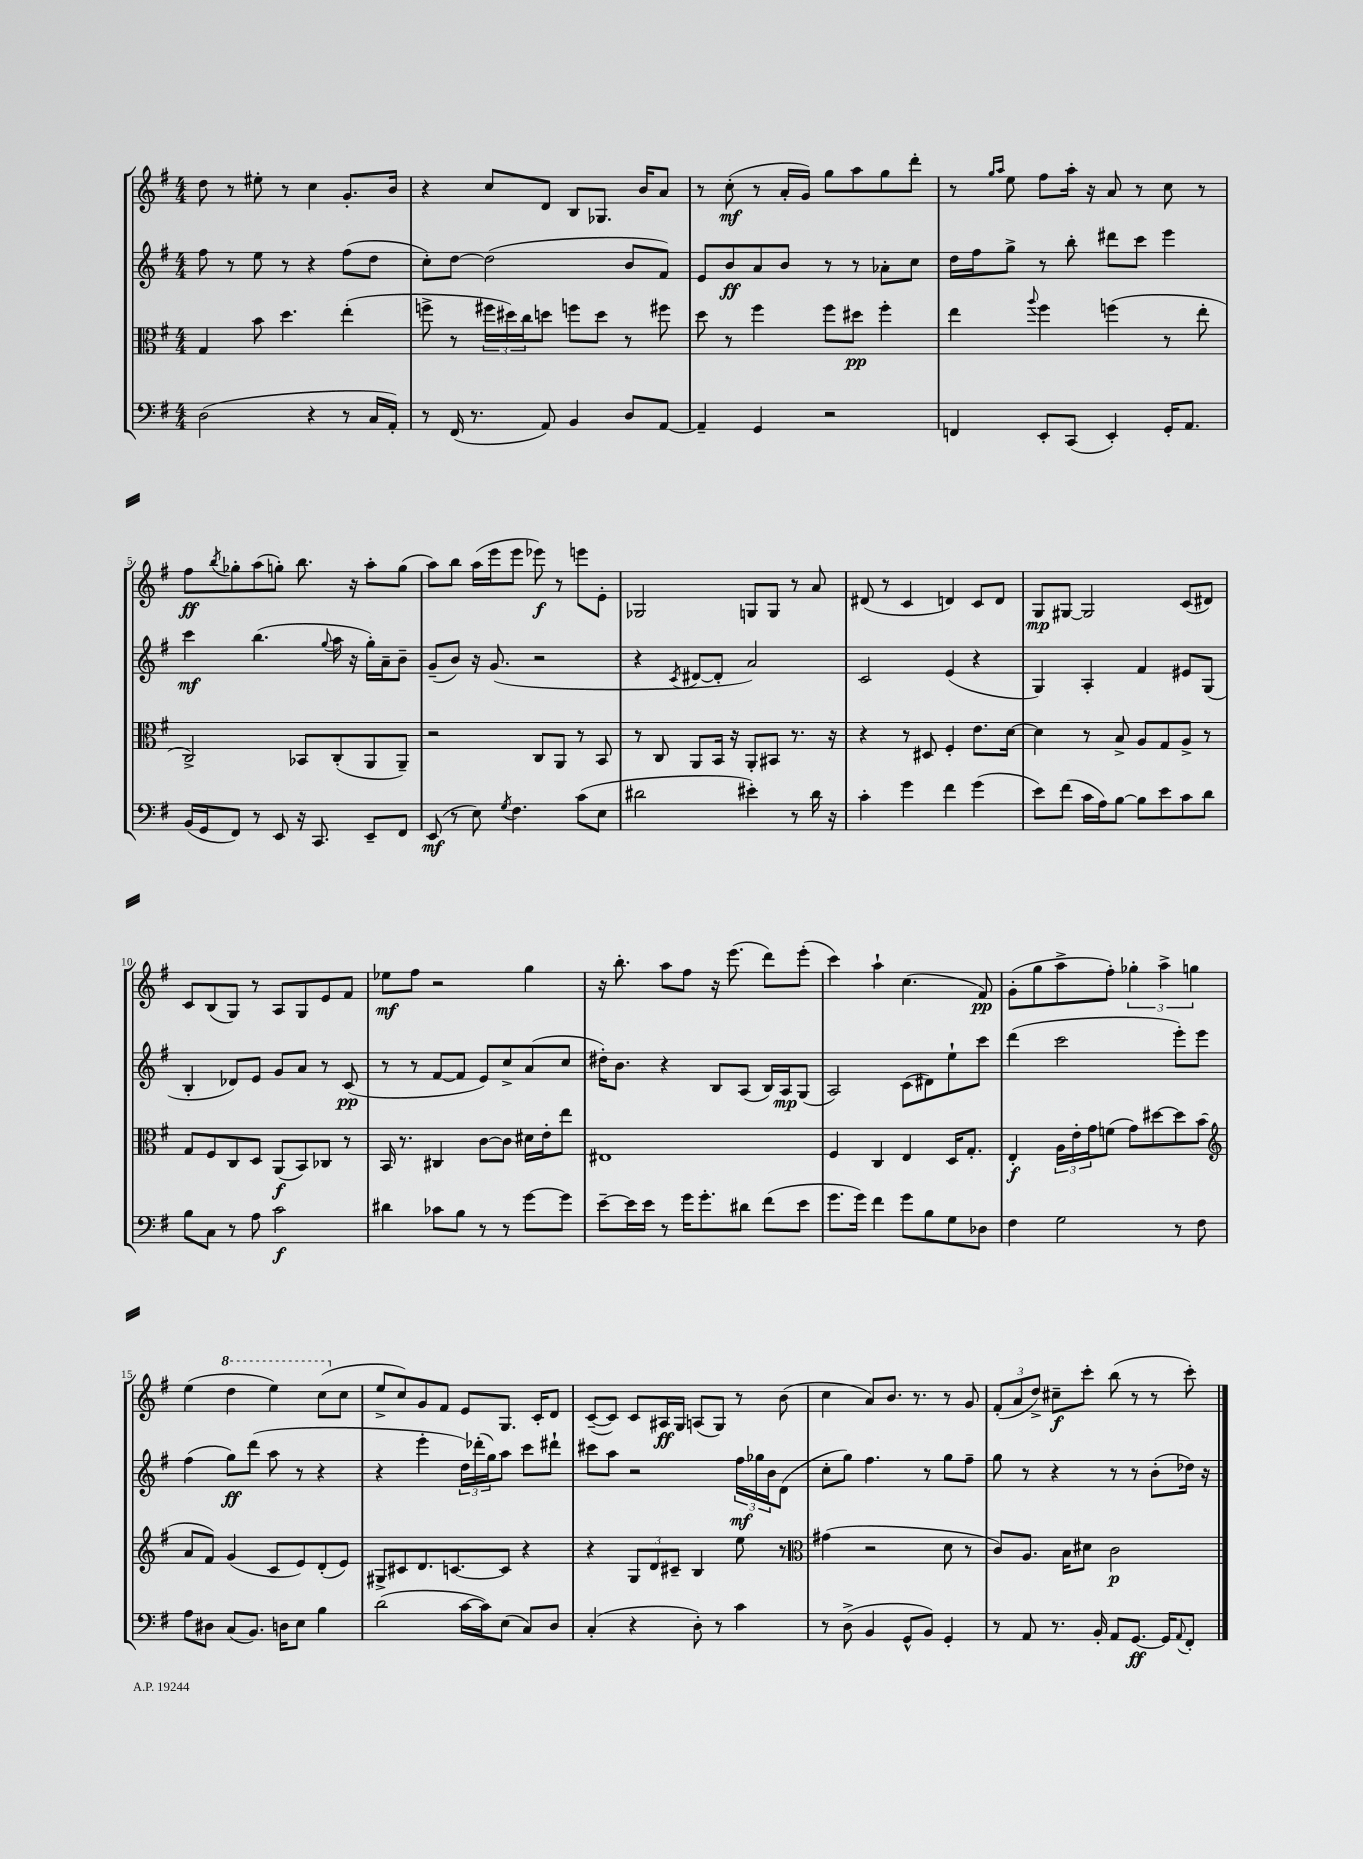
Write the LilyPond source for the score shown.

<<
\new StaffGroup <<
\new Staff = "s0" {
    \clef treble \key g \major \numericTimeSignature \time 4/4
    d''8 r8 eis''8-. r8 c''4 g'8.-. b'16 |
    r4 c''8 d'8 b8 ges8. b'16 a'8 |
    r8 c''8-.\mf( r8 a'16-. g'16) g''8 a''8 g''8 d'''8-. |
    r8 \grace { g''16 a''16 } e''8 fis''8 a''16-. r16 a'8 r8 c''8 r8 |
    fis''8\ff \acciaccatura { b''8 } ges''8-. a''8( g''8-.) b''8. r16 a''8-. g''8( |
    a''8) b''8 a''16( e'''16 e'''8 ees'''8\f) r8 e'''8 e'8-. |
    ges2 g8 g8 r8 a'8 |
    dis'8( r8 c'4 d'4) c'8 d'8 |
    g8\mp gis8~ gis2 c'8( dis'8) |
    c'8 b8( g8) r8 a8 g8 e'8 fis'8 |
    ees''8\mf fis''8 r2 g''4 |
    r16 b''8.-. a''8 fis''8 r16 e'''8.( d'''8) e'''8-.( |
    c'''4) a''4-! c''4.( fis'8\pp) |
    g'8-.( g''8 a''8-> fis''8-.) \tuplet 3/2 { ges''4-. a''4-> g''4 } |
    e''4( \ottava #1 d'''4 e'''4) c'''8( \ottava #0 c''8 |
    e''8-> c''8) g'8 fis'8 e'8 g8. c'16-. d'8 |
    c'8~--( c'8) c'8 ais16\ff g16 a8( g8) r8 b'8( |
    c''4 a'8) b'8. r8. r8 g'8 |
    \tuplet 3/2 { fis'8-.( a'8 d''8->) } cis''8--\f c'''8-. b''8( r8 r8 c'''8-.) \bar "|." |
}
\new Staff = "s1" {
    \clef treble \key g \major \numericTimeSignature \time 4/4
    fis''8 r8 e''8 r8 r4 fis''8( d''8 |
    c''8-.) d''8~ d''2( b'8 fis'8) |
    e'8 b'8\ff a'8 b'8 r8 r8 aes'8-. c''8 |
    d''16 fis''16 g''8-> r8 b''8-. dis'''8 c'''8 e'''4 |
    c'''4\mf b''4.( \appoggiatura { g''8 } a''16 r16 g''16-.) a'16-- b'8-- |
    g'8--( b'8) r16 g'8.( r2 |
    r4 \acciaccatura { c'8 } dis'8~ dis'8-. a'2) |
    c'2 e'4( r4 |
    g4) a4-. fis'4 eis'8 g8( |
    b4-. des'8) e'8 g'8 a'8 r8 c'8\pp( |
    r8 r8 fis'8~ fis'8 e'8) c''8-> a'8( c''8 |
    dis''16-.) b'8. r4 b8 a8( b16) a16\mp g8( |
    a2) c'8( dis'8) e''8-! c'''8 |
    d'''4( c'''2 e'''8-.) e'''8 |
    fis''4( g''8\ff) d'''8( a''8 r8 r4 |
    r4 e'''4-. \tuplet 3/2 { d''16) des'''16-.( g''16) } a''8 c'''8 dis'''8-! |
    cis'''8 a''8 r2 \tuplet 3/2 { fis''16\mf ges''16 b'16 } d'8( |
    c''8-. g''8) fis''4. r8 g''8 fis''8-- |
    g''8 r8 r4 r8 r8 b'8-.( des''16) r16 \bar "|." |
}
\new Staff = "s2" {
    \clef alto \key g \major \numericTimeSignature \time 4/4
    g4 b'8 d''4. e''4-.( |
    f''8-> r8 \tuplet 3/2 { fis''16 dis''16) c''16 } d''8 f''8 d''8 r8 fis''8 |
    d''8 r8 fis''4 fis''8 dis''8\pp fis''4-. |
    e''4 \appoggiatura { a''8 } fis''4 f''4( r8 e''8-. |
    c2->) bes,8 c8-.( a,8 a,8--) |
    r2 c8 a,8 r8 b,8 |
    r8 c8 a,8 b,16 r16 a,8-. bis,8 r8. r16 |
    r4 r8 dis8 fis4-. e'8. d'16~ |
    d'4 r8 b8-> a8 g8 a8-> r8 |
    g8 fis8 c8 d8 a,8\f( b,8) ces8 r8 |
    b,16 r8. cis4 c'8~ c'8 dis'16 e'16-. e''8 |
    eis1 |
    fis4 c4 e4 d16 g8.-. |
    e4-.\f \tuplet 3/2 { a16 e'16-. g'16 } f'8( g'8) dis''8~ dis''8 b'8( |
    \clef treble a'8 fis'8) g'4( c'8 e'8) d'8-.( e'8) |
    gis8-> cis'8 d'8. c'8.~ c'8 r4 |
    r4 \tuplet 3/2 { g8 d'8 cis'8-- } b4 e''8 r8 |
    \clef alto gis'4( r2 d'8 r8 |
    c'8) a8. b16 dis'8 c'2\p \bar "|." |
}
\new Staff = "s3" {
    \clef bass \key g \major \numericTimeSignature \time 4/4
    d2( r4 r8 c16 a,16-.) |
    r8 fis,16( r8. a,8) b,4 d8 a,8~ |
    a,4-- g,4 r2 |
    f,4 e,8-. c,8( e,4-.) g,16-. a,8. |
    b,16( g,16 fis,8) r8 e,8 r16 c,8. e,8-- fis,8 |
    e,8\mf( r8 e8) \acciaccatura { g8 } fis4. c'8( e8 |
    dis'2 eis'4-.) r8 dis'16 r16 |
    c'4-. g'4 fis'4 g'4( |
    e'8) fis'8( c'16 a16) b8~ b8 e'8 c'8 d'8 |
    b8 c8 r8 a8 c'2\f |
    dis'4 ces'8 b8 r8 r8 g'8~ g'8 |
    e'8~-- e'16 e'16 r8 g'16 g'8.-. dis'8 fis'8( e'8 |
    g'8. g'16) fis'4 g'8 b8 g8 des8 |
    fis4 g2 r8 fis8 |
    a8 dis8 c8( b,8.) d16 e8 b4 |
    d'2( c'16~ c'16) e8( c8) d8 |
    c4-.( r4 d8-.) r8 c'4 |
    r8 d8->( b,4 g,8-^ b,8) g,4-. |
    r8 a,8 r8. b,16-. a,8 g,8.~\ff g,16 \appoggiatura { a,8 } fis,8-. \bar "|." |
}
>>
>>
